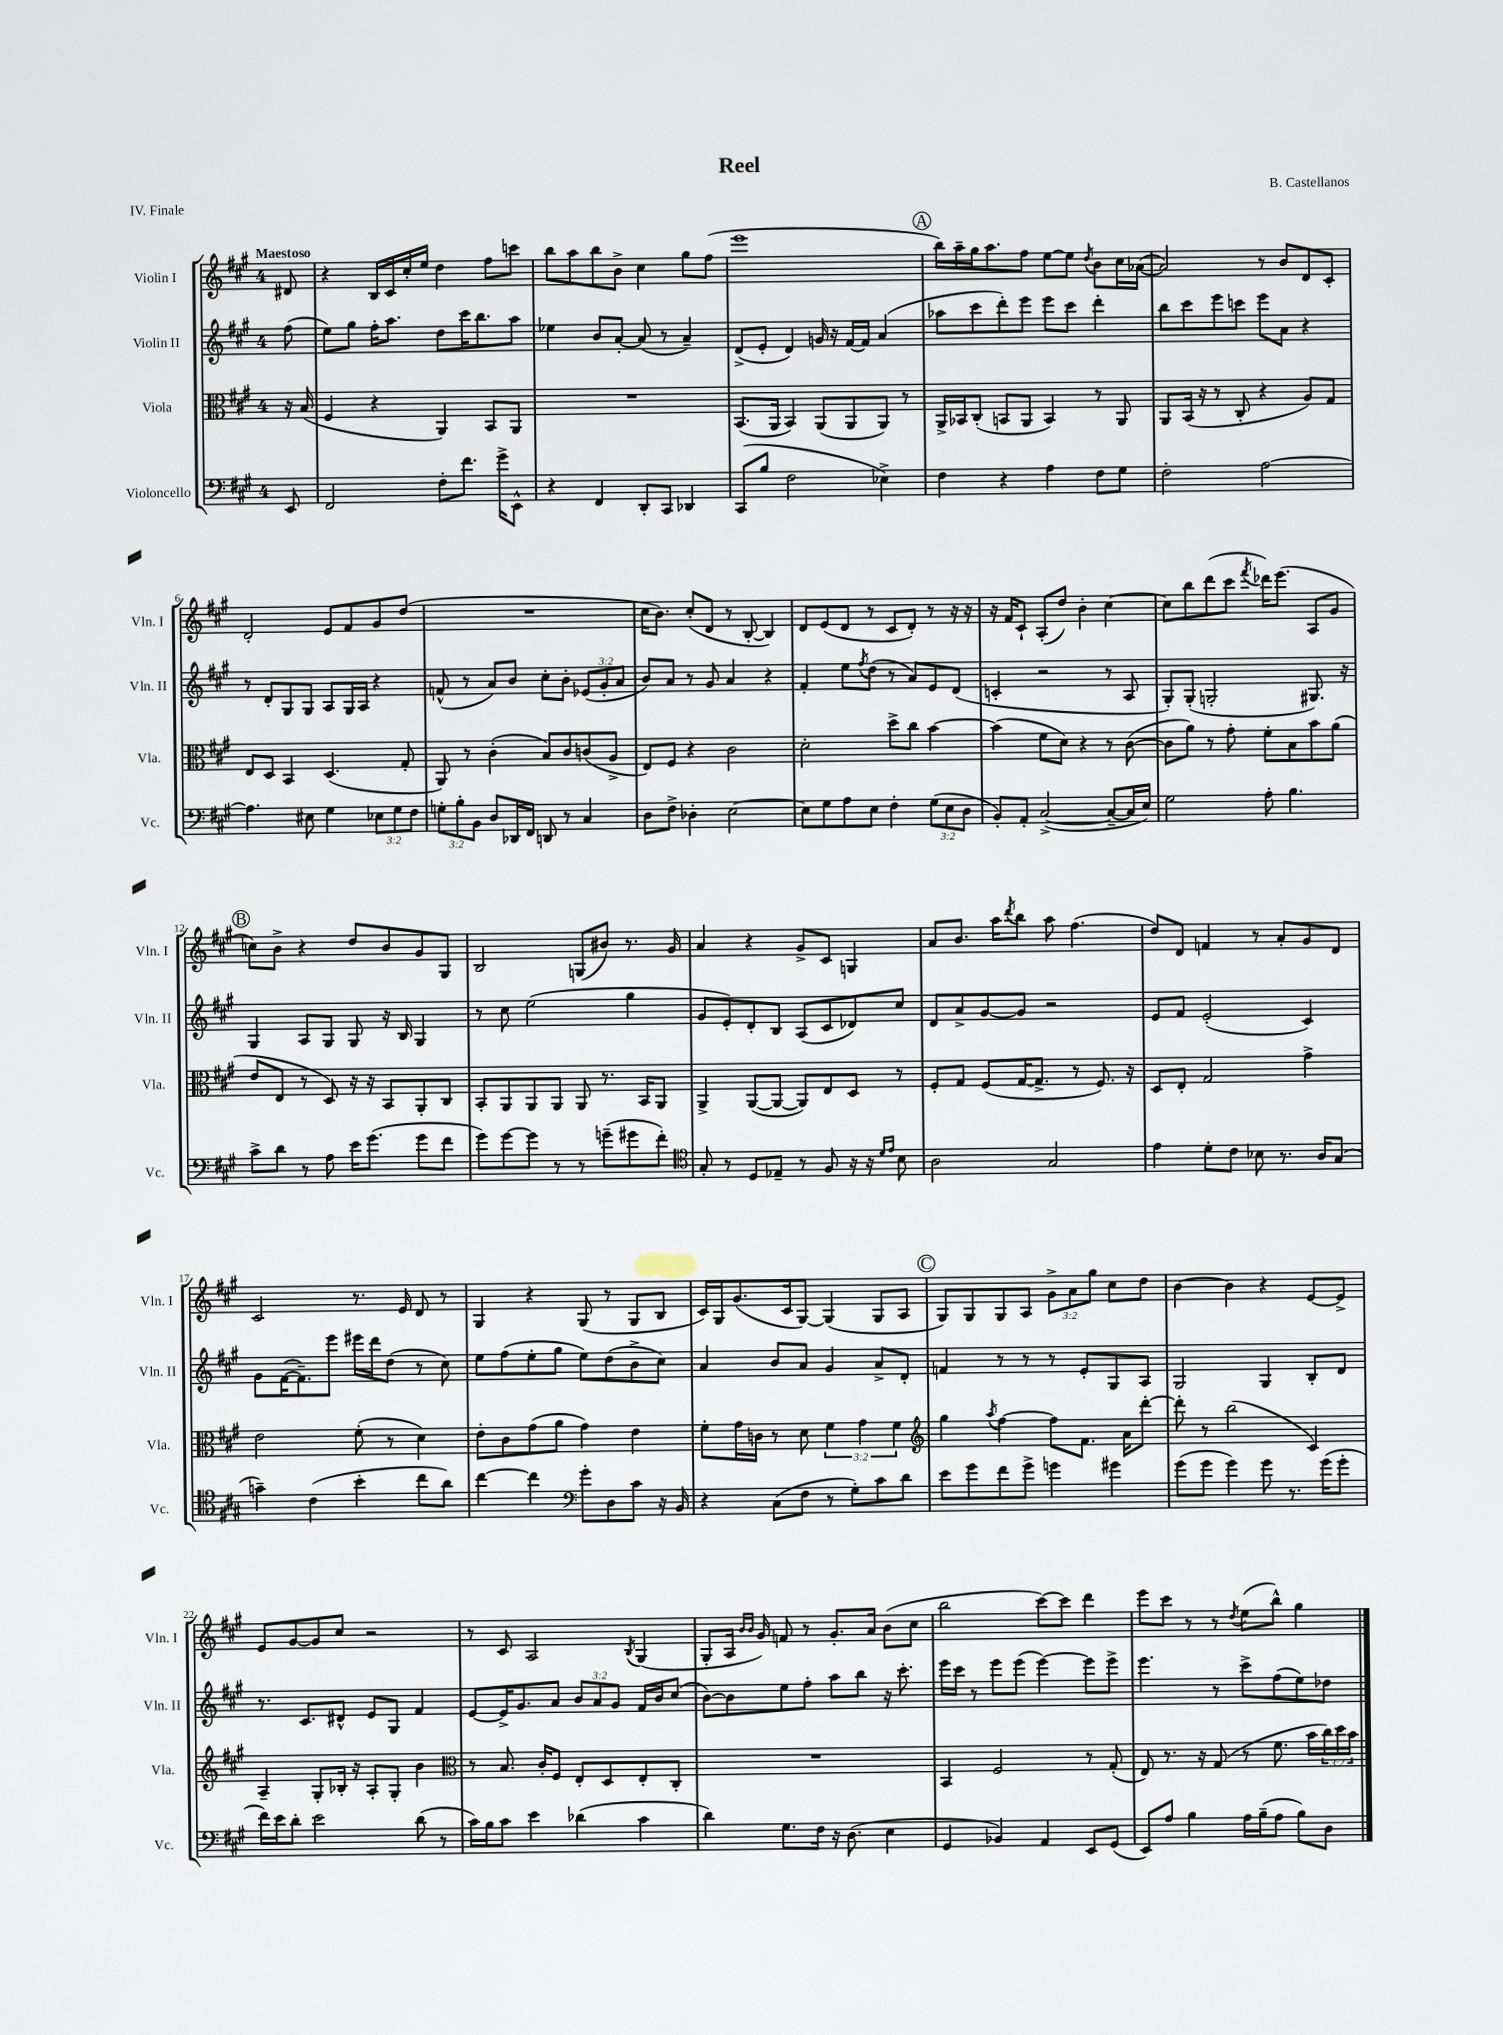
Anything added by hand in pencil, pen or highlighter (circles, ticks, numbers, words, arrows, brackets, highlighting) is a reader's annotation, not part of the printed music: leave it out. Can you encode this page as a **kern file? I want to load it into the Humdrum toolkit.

**kern	**kern	**kern	**kern
*part4	*part3	*part2	*part1
*staff4	*staff3	*staff2	*staff1
*I"Violoncello	*I"Viola	*I"Violin II	*I"Violin I
*I'Vc.	*I'Vla.	*I'Vln. II	*I'Vln. I
*clefF4	*clefC3	*clefG2	*clefG2
*k[f#c#g#]	*k[f#c#g#]	*k[f#c#g#]	*k[f#c#g#]
*M4/4	*M4/4	*M4/4	*M4/4
=	=	=	=
!	!	!	!LO:TX:a:B:t=Maestoso
8EE/	16r	(8ff#\	8d#X/
.	(16B/	.	.
=1	=1	=1	=1
2FF#/	4F#/	8ee\L)	4r
.	.	8gg#\J	.
.	4r	16ff#'\KL	16B/LL
.	.	8.aa\J	16c#/
.	.	.	16cc#'/
.	.	.	16ee/JJ
8F#'\L	4AA/)	8dd\L	4dd\
8.f#\J	.	16ccc#\K	.
.	.	8.bb\	.
.	8BB/L	.	8ff#\L
16g#^\KL	.	.	.
8EE^^\J	8AA/J	8aa\J	8cccn\J
=2	=2	=2	=2
4r	1r	4ee-X\	8bb\L
.	.	.	8aa\
4FF#/	.	8b/L	8bb\
.	.	[8a'/J	8b^\J
8DD'/L	.	(8a/]	4cc#\
8CC#/J	.	8r	.
4DD-X/	.	4a~/)	8gg#\L
.	.	.	(8ff#\J
=3	=3	=3	=3
(8CC#/L	(8.BB/L	(8d^/L	1eee
8B/J	.	8e'/J	.
.	16AA/Jk	.	.
2F#\	4BB/)	4d/)	.
.	(8AA/L	16gn/	.
.	.	16r	.
.	8AA/	[16f#/LL	.
.	.	16f#/JJ]	.
4E-X^\)	8AA/J)	(4a/	.
.	8r	.	.
!!LO:REH:place=s1:t=A
=4	=4	=4	=4
4F#\	16AA^/LL	8aa-X\L	16bb\LL)
.	16BB-X/J	.	16aa~\
.	(8C#'/J	8ccc#\	16gg#\J
.	.	.	8.aa\
4r	8BBn/L	8ddd'\)	.
.	8AA/J	8eee\J	8ff#\J
4A\	4BB/)	8eee\L	[8ee\L
.	.	8ccc#\J	8ee\J]
.	.	.	8qdd/
8F#\L	8r	4ddd'\	8b\L
8G#\J	8AA/	.	16cc#\L
.	.	.	([16a-X\JJ
=5	=5	=5	=5
2F#'\	8AA/L	8bb\L	2a-/])
.	(16BB/Jk	8ccc#\	.
.	16r	.	.
.	8r	8eee\	.
.	8C#'/	8cccn\J	.
[2A\	4r	8eee\L	8r
.	.	8a\J	8b/L
.	8A/L)	4r	8d/
.	8G#/J	.	8c#'/J
!!LO:LB:g=z
=6	=6	=6	=6
4.A\]	8E/L	8r	2d'/
.	8D/J	8d'/L	.
.	4BB/	8G#/	.
8E#X\	.	8G#/J	.
4G#\	(4.D/	8A/L	8e/L
.	.	16G#/L	8f#/
.	.	16A/JJ	.
12E-X\L	.	4r	8g#/
12G#\	.	.	.
.	8G#'/	.	(8dd/J
12F#\J	.	.	.
=7	=7	=7	=7
12Gn'\L	8AA/)	(8fn^^/	1r
12B'\	.	.	.
.	8r	8r	.
12BB\J	.	.	.
8D/L	(4c#'\	8a/L)	.
16DD-X/L	.	8b/J	.
16FF#/JJ	.	.	.
8DDn/	8B/L)	8cc#'\L	.
8r	8c#/	8b'\J	.
4C#/	(8cn/	(12e-X/L	.
.	.	12g#'/	.
.	8A^/J	.	.
.	.	12a/J	.
=8	=8	=8	=8
8D\L	8E/L)	8b/L)	16cc#\KL
.	.	.	8.b\J)
8F#^\J	8F#/J	8a/J	.
4D-X'\	4r	8r	(8cc#'/L
.	.	8g#/	8d/J
[2E\	2c#\	4a/	8r
.	.	.	[8B'/
.	.	4r	4B/])
=9	=9	=9	=9
8E\L]	2d'\	4f#'/	8d/L
8G#\	.	.	(8e/
8A\	.	8ee\L	8d/J
.	.	8qff#/	.
8E\J	.	(8dd\J	8r
4F#'\	8dd^\L	8r	8c#/L
.	8cc#\J	8a/L)	8d'/J)
(12G#\L	[4b\	8e/	8r
12E\	.	.	.
.	.	(8d/J	16r
12D\J	.	.	.
.	.	.	16r
=10	=10	=10	=10
8BB'/L)	(4b\]	4cn'/	16r
.	.	.	16f#/KL
8AA'/J	.	.	8c#`/J
([2C#^/	8f#\L	2r	(8A'/L
.	8d\J)	.	8dd/J)
.	4r	.	4b'\
8C#~/L_	8r	8r	[4cc#\
16C#/L]	([8c#\	8A/	.
16E/JJ)	.	.	.
=11	=11	=11	=11
2G#\	8c#\L]	8G#'/L)	8cc#\L]
.	8a\J)	(8G#'/J	8bb\
.	8r	2Gn'/	(8ddd\
.	8g#'\	.	8ccc#\J
.	.	.	8qfff#/
8A'\	8f#'\L	.	16ddd-X\KL)
.	.	.	(8.eee\J
4.B\	8B\	.	.
.	8b\	8.G#X/)	8A/L
.	(8a\J	.	8g#/J
.	.	16r	.
!!LO:LB:g=z
!!LO:REH:place=s1:t=B
=12	=12	=12	=12
8c#^\L	8e/L	4G#/	8ccn\L)
8d\J	8E/J	.	8b^\J
8r	8r	8A/L	4r
8A\	8D/)	8G#/J	.
16e\KL	16r	8G#/	8dd/L
(8.g#\J	16r	.	.
.	8BB/L	16r	8b/
.	.	16B/	.
8g#\L	8AA'/	4G#/	8g#/
8f#\J	8C#/J	.	8G#/J
=13	=13	=13	=13
8g#\L)	8BB'/L	8r	2B/
[8g#\	8AA/	8cc#\	.
8g#\J]	8AA/	(2ee\	.
8r	8AA/J	.	.
8r	8AA/	.	(8Gn/L
(8gn~\L	8.r	.	8b#X/J)
8g#X\	.	4gg#\	8.r
.	16BB/KL	.	.
8f#'\J)	8AA/J	.	.
.	.	.	16g#/
=14	=14	=14	=14
*clefC4	*	*	*
8G#'/	4AA^/	8g#/L	4a/
8r	.	8e'/)	.
8D/L	([8AA/L	8d'/	4r
8E-X~/J	8AA/J_	8B/J	.
8r	8AA/L])	(8A/L	8g#^/L
8F#/	8E/	8c#/	8c#/J
16r	8D/J	8d-X/)	4Gn/
16r	.	.	.
16qqd/LL	.	.	.
16qqe/JJ	.	.	.
8B\	8r	8cc#/J	.
=15	=15	=15	=15
2A\	8F#'/L	8d/L	8a/L
.	8G#/J	8a^/	8.b/J
.	(8F#/L	[8g#/	.
.	.	.	16aa\KL
.	.	.	8qddd/
.	[16G#/K	8g#/J]	8bb\J
.	8.G#^/J]	.	.
2G#/	.	2r	8aa\
.	8r	.	(4.ff#\
.	8.F#/)	.	.
.	16r	.	.
=16	=16	=16	=16
4e\	8D/L	8e/L	8dd/L)
.	8E'/J	8f#/J	8d/J
8d'\L	2G#/	(2e'/	4fn/
8c#\J	.	.	.
8B-X\	.	.	8r
8.r	.	.	8a'/L
.	4g#^\	4c#/)	8g#/
16A/KL	.	.	.
(8G#/J	.	.	8d/J
!!LO:LB:g=z
=17	=17	=17	=17
4gn~\)	2e\	8g#\L	2c#/
.	.	([16f#\K	.
.	.	8.f#~\])	.
(4c#\	.	.	.
.	.	8eee\J	.
4b'\	(8f#'\	16eee#X\LL	8.r
.	.	16ddd\J	.
.	8r	(8dd\J	.
.	.	.	16e/
8cc#\L	4d\)	8r	8d/
8a\J)	.	8cc#\)	8r
=18	=18	=18	=18
[4cc#\	8e'\L	8ee\L	4G#/
.	8c#\	(8ff#\	.
4cc#\]	(8g#\	8ee'\	4r
.	8a\J	8gg#\J	.
*clefF4	*	*	*
8g#'\L	4g#\)	8ee\L)	(8G#/
8D\	.	(8dd\	8r
8c#\J	4e\	8b^\	8G#/L
16r	.	8cc#\J)	8B/J
16BB/	.	.	.
=19	=19	=19	=19
4r	8f#'\L	4a/	16c#/LL)
.	.	.	16G#/J
.	16g#\L	.	(8.g#/
.	16cn\JJ	.	.
(8C#\L	8r	8b/L	.
.	.	.	16c#/k
8F#\J	8d\	8a/J	[8G#/J)
8r	6f#\	4g#/	(4G#/]
8G#'\L)	.	.	.
.	6g#\	.	.
8c#\	.	8a^/L	8G#/L
.	6f#\	.	.
8d\J	.	8d'/J	8A/J
!!LO:REH:place=s1:t=C
=20	=20	=20	=20
*	*clefG2	*	*
8e\L	4gg#\	4fn/	8G#/L)
8g#\	.	.	8G#/
.	8qaa/	.	.
8f#\	[4ff#\	8r	8G#/
8g#^\J	.	8r	8A/J
4gn\	8ff#\L]	8r	12g#^\L
.	.	.	12a\
.	8.f#\J	8e'/L	.
.	.	.	12gg#\J
4g#X\	.	8G#/	8cc#\L
.	16a\KL	.	.
.	[8ddd'\J	8A/J	8dd\J
=21	=21	=21	=21
(8g#\L	8ddd'\]	2G#/	[4b\
8g#\J	8r	.	.
4g#\)	(2bb\	.	4b\]
8g#\	.	4G#/	4r
8.r	.	.	.
.	4c#/)	8B'/L	[8e/L
(16g#\KL	.	.	.
8g#'\J	.	8d/J	8e^/J]
!!LO:LB:g=z
=22	=22	=22	=22
16f#\LL)	4A~/	8.r	8e/L
16e\J	.	.	.
8d'\J	.	.	[8g#/
.	.	8.c#/L	.
2e\	8G#'/L	.	8g#/]
.	16B-X'/Jk	8d#X^^/J	8cc#/J
.	16r	.	.
.	8A'/L	8e/L	2r
.	8G#'/J	8G#/J	.
(8d\	4b\	4f#/	.
8r	.	.	.
=23	=23	=23	=23
*	*clefC3	*	*
16c#\LL)	8r	[8e/L	8r
16B\J	.	.	.
8c#\J	8.B/	16e^/K]	8c#/
.	.	8.g#/	.
4e\	.	.	2A/
.	16c#'/KL	.	.
.	8F#/J	8a/J	.
(4d-X\	8E'/L	12b/L	.
.	.	12a/	.
.	8D/	.	.
.	.	12g#/J	.
.	.	.	8qB/
4c#\	8E'/	16f#/LL	(4G#/
.	.	16b/J	.
.	8C#'/J	(8cc#/J	.
=24	=24	=24	=24
4d\)	1r	[8b\L)	8G#'/L
.	.	8b\]	16A/Jk
.	.	.	16qqb/LL
.	.	.	16qqb/JJ
.	.	.	16g#/)
8.G#\L	.	8ee\	8fn/
.	.	8ff#'\J	8r
16F#\Jk	.	.	.
16r	.	8aa\L	8.g#'/L
(8.D\	.	.	.
.	.	8bb\J	.
.	.	.	16a/Jk
4E\	.	16r	(8b\L
.	.	8.ccc#'\	.
.	.	.	8cc#\J
=25	=25	=25	=25
4GG#/	4BB/	16eee\LL	2bb\
.	.	16ccc#\JJ	.
.	.	8r	.
4BB-X/)	2F#/	8eee\L	.
.	.	(8eee\J	.
4AA/	.	[4eee\)	[8ccc#\L)
.	.	.	8ccc#\J]
8EE/L	8r	8eee\L]	4ddd\
(8GG#/J	(8G#'/	8eee^\J	.
=26	=26	=26	=26
8EE/L)	8E/)	4.eee\	8eee\L
8A/J	8.r	.	8ccc#\J
4B\	.	.	8r
.	16r	.	.
.	(8G#/	8r	8r
.	.	.	8qdd/
16A\LL	8r	8ccc#^\L	(8ee\L
(16B~\J	.	.	.
8A\J	8.f#\	(8ff#\	8bb^^\J)
8B\L)	.	8ee\)	4gg#\
.	16b\LL	.	.
8D\J	24cc#\)	8dd-X\J	.
.	24dd\	.	.
.	24b\JJ	.	.
==	==	==	==
*-	*-	*-	*-
